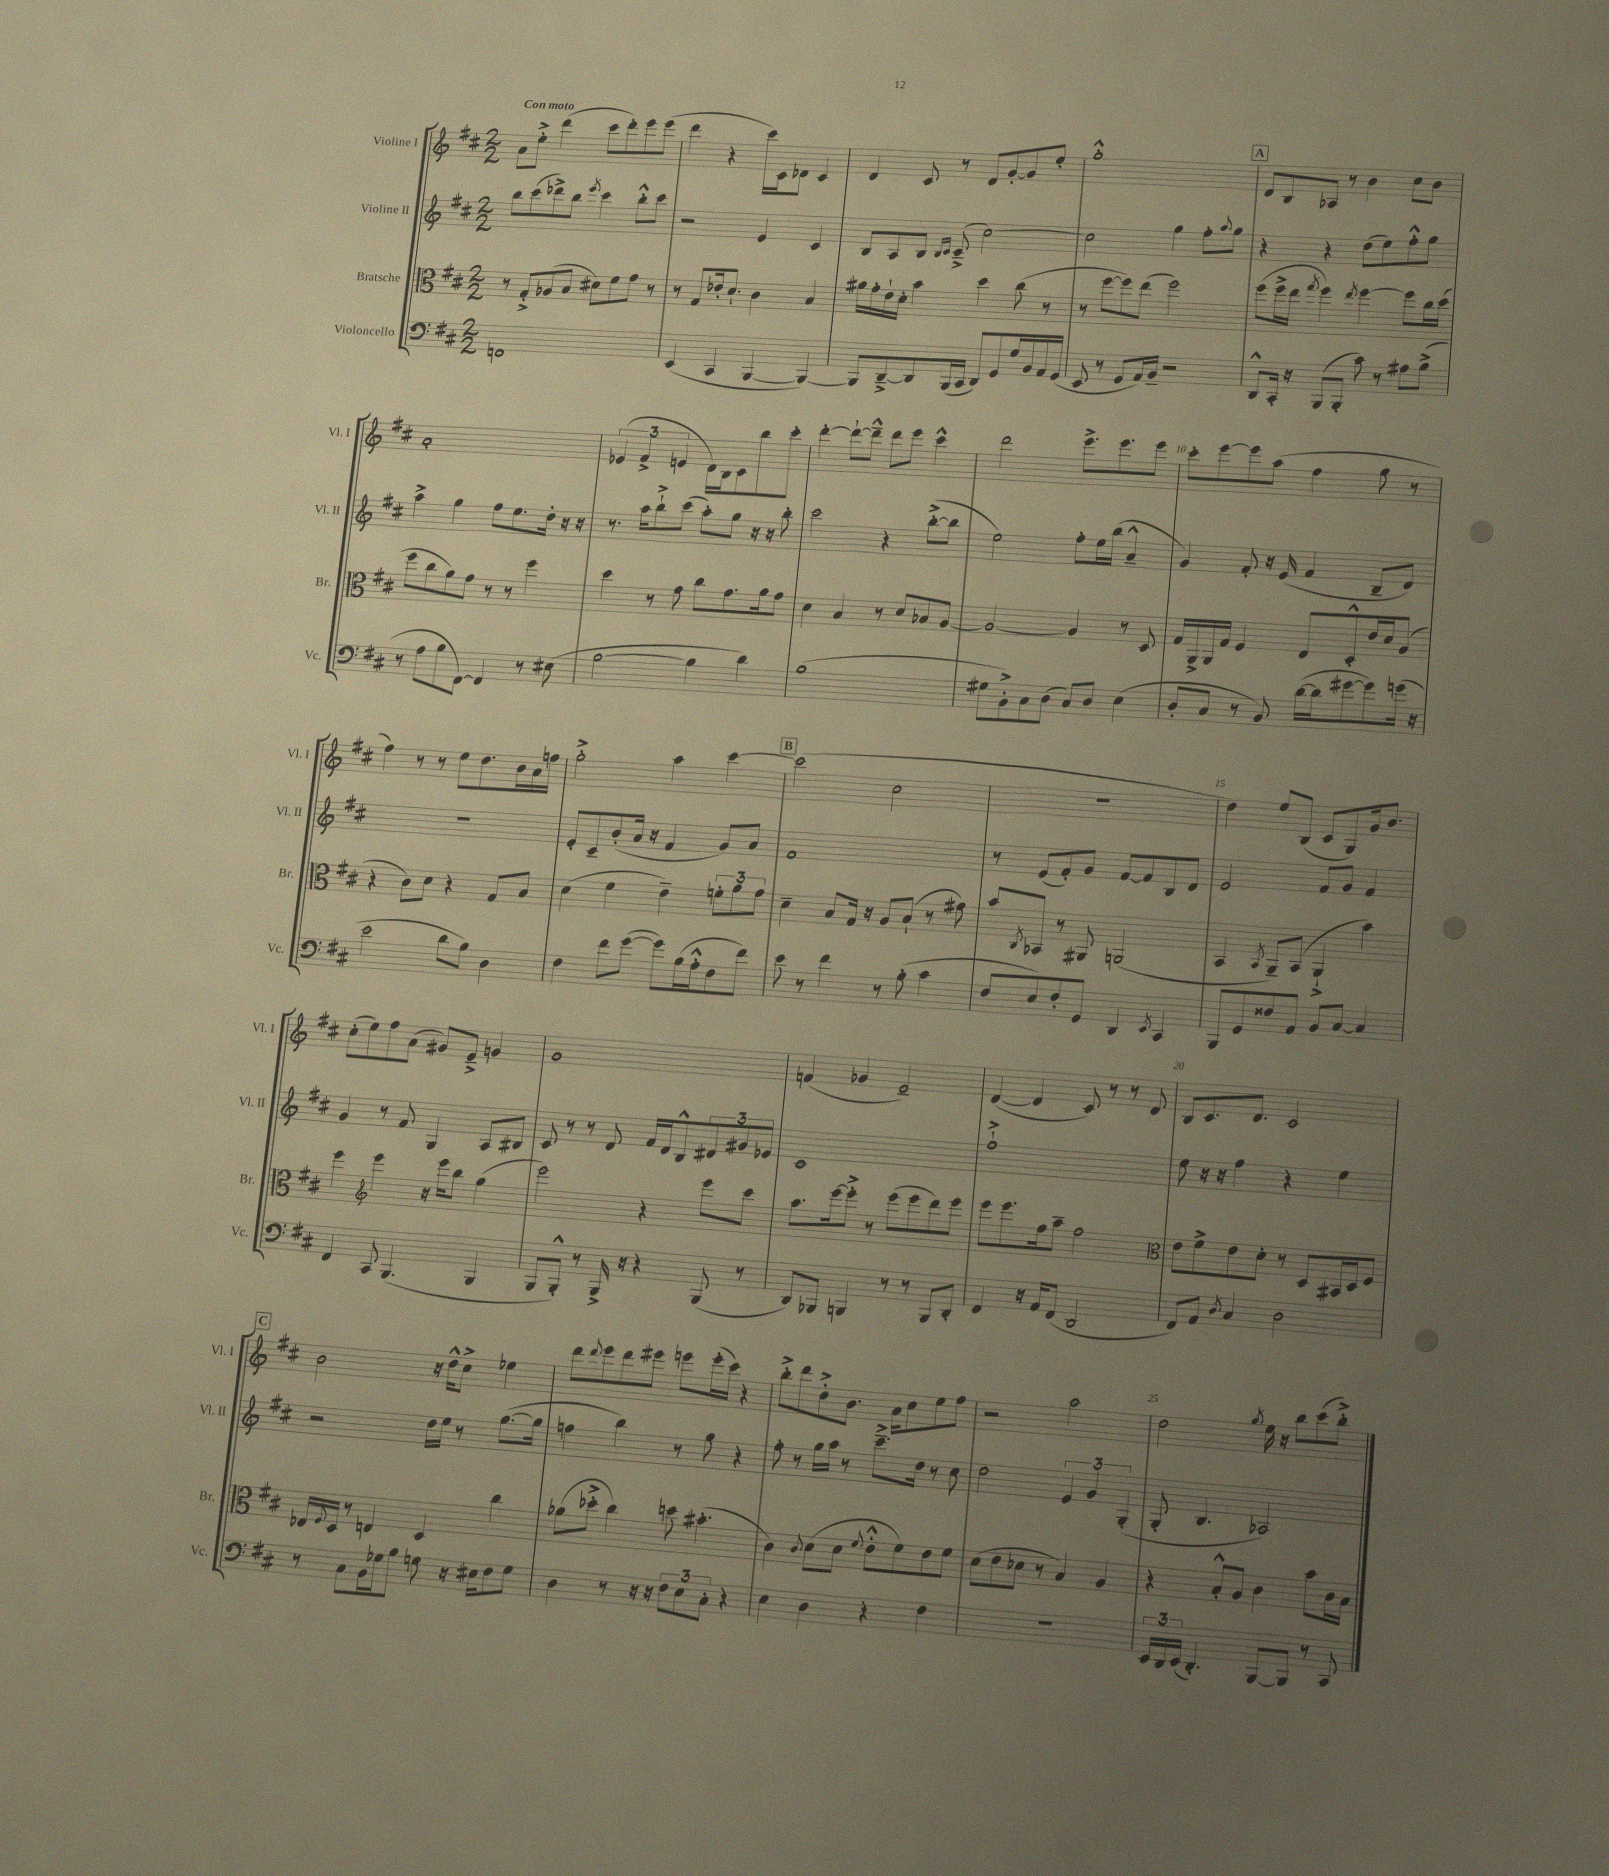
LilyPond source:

<<
\new StaffGroup <<
\new Staff = "s0" \with { instrumentName = "Violine I" shortInstrumentName = "Vl. I" } {
    \clef treble \key d \major \numericTimeSignature \time 2/2 \tempo "Con moto"
    a'8 e''8-.-> d'''4( cis'''8 d'''8-.) e'''8 e'''8( |
    d'''4 r4 cis'''16) cis'16 des'8 cis'4 |
    d'4 cis'8 r8 d'8 g'8~-. g'8 e''8-. |
    g''1-.-^ |
    \mark \markup { \box "A" } d'8 b8 aes8 r8 b'4 cis''8 b'8 |
    a'1-. |
    \tuplet 3/2 { ees'4( fis'4-> e'4 } d'16) b16 cis'8 b''8 cis'''8-. |
    d'''4~-. d'''8~-! d'''8---^ d'''8 e'''8 cis'''4-^ |
    d'''2 e'''8.-> e'''8. e'''8 |
    cis'''8-. e'''8~ e'''8 a''8( fis''4 g''8 r8 |
    fis''4) r8 r8 e''8 d''8. b'16 a'16 f''16 |
    g''2-.-> a''4 cis'''4~ |
    \mark \markup { \box "B" } cis'''2( cis''2 |
    R1 |
    d''4) e''8 b8( cis'8 g8) g'16 b'8. |
    cis''8-.( e''8) fis''8 a'8( gis'8) e'8---> g'4 |
    g'1 |
    f'4( ges'4 e'2--) |
    d'4~( d'4 cis'8) r8 r8 d'8 |
    b8 cis'8. d'8. cis'2 |
    \mark \markup { \box "C" } b'2 r16 d''16-^ cis''8-> ees''4 |
    d'''8 \appoggiatura { d'''8 } e'''8 d'''8 eis'''8 e'''8 e'''16-.( cis'''16) r4 |
    b''8-.-> d'''8 d''8-.-> b'8. a'16 cis''8 e''8 fis''8 |
    r2 a''2 |
    d''2 \acciaccatura { g''8 } e''16 r16 b''8 cis'''8( b''8-.->) \bar "|." |
}
\new Staff = "s1" \with { instrumentName = "Violine II" shortInstrumentName = "Vl. II" } {
    \clef treble \key d \major \numericTimeSignature \time 2/2
    b''8 cis'''8( des'''8->) b''8 \acciaccatura { e'''8 } cis'''4 b''8-.-^ cis'''8 |
    r2 e'4 cis'4 |
    b8 a8 b8 \grace { b16 cis'16 } cis'8--->( cis''2~) |
    cis''2 g''4 fis''8-. \appoggiatura { a''8 } g''8 |
    \mark \markup { \box "A" } r4 r4 d''8( e''8) fis''8-.-^ g''8 |
    a''4-> g''4 fis''8 e''8. d''16-. r16 r16 |
    r8. a''16 b''8-!-> cis'''8( a''8-.) g''8 r16 r16 b''8-. |
    cis'''2 r4 b''8~-.->( b''8 |
    e''2) fis''8-. e''16 b''16( a'4---^ |
    g'4) fis'8-. r16 e'16( fis'4 b8-- d'8) |
    R1 |
    e'8-. cis'8-- b'8-.( a'16 r16 fis'4 g'8) a'8 |
    \mark \markup { \box "B" } fis'1 |
    r8 e'8( fis'8-.) g'8 fis'8~ fis'8 b8 d'8 |
    e'2 fis'8 g'8 fis'4 |
    g'4 r8 fis'8 g4 a8 bis8 |
    cis'8 r8 r8 d'8 fis'16 d'16 b8-^ \tuplet 3/2 { dis'8 gis'8 ees'8 } |
    cis'1 |
    fis''1-!-> |
    e''8 r16 r16 fis''4 r4 e''4 |
    \mark \markup { \box "C" } r2 d''16 e''16 r8 g''8.~( g''16 |
    f''4 b''4) r8 g''8 r4 |
    fis''8-. r8 g''16 a''16 r8 cis'''8.---> d''16 r8 cis''8 |
    d''2 \tuplet 3/2 { e'4 g'4 g4-.( } |
    g8-. b4. aes2) \bar "|." |
}
\new Staff = "s2" \with { instrumentName = "Bratsche" shortInstrumentName = "Br." } {
    \clef alto \key d \major \numericTimeSignature \time 2/2
    r8 g8-.-> aes8( b8 dis'8) fis'8 g'8 r8 |
    r8 g8 ees'16-. d'8.-! cis'4 b4 |
    ais'16 g'16-. e'16-! d'16-. b'4 d''4 cis''8( r8 |
    r8 fis''8~ fis''8) e''8( fis''2) |
    \mark \markup { \box "A" } fis''8( fis''16-> e''16 \acciaccatura { g''8 } fis''4) \acciaccatura { e''8 } fis''4~ fis''8 cis''16 d''16( |
    fis''8 cis''8 a'8) g'8 r8 r8 fis''4 |
    d''4 r8 g'8 cis''8 g'8. a'16 g'8 |
    d'4 b4 r8 d'8 bes8 a8~ |
    a2~ a4 r8 d8 |
    g16 a,16-> a,16 g16 fis4 e8 d8-.-^ e'16 d'16 a8( |
    r4 cis'8) d'8 r4 g8 b8 |
    d'4( fis'4 e'4--) \tuplet 3/2 { f'8-. a'8 g'8 } |
    \mark \markup { \box "B" } d'4-- b8 g16 r16 a8 b8-!( r8 gis'8) |
    b'8 \acciaccatura { cis8 } bes,8 r8 ais,8 a,2( |
    b,4 \acciaccatura { b,8 } a,8--) b,8( a,4-!-> b'4) |
    fis''4 \clef treble e'''4 r16 e'''16 b''8 g''4( |
    e'''2) r4 e'''8 cis'''8 |
    a''8. e'''16~ e'''8-.-> r8 e'''8( e'''8 d'''8) e'''8 |
    e'''8 e'''8. fis''16 a''8-- fis''2 |
    \clef alto e'8 fis'8-> e'8 d'8-. r8 d8 bis,16 d16 fis8 |
    \mark \markup { \box "C" } ees16 \appoggiatura { fis8 } d16 r8 e4 d4 cis''4 |
    aes'8( des''8-.-> cis''4) d''8 bis'4.-.( |
    cis'4) \appoggiatura { cis'8 } d'8( d'8 \appoggiatura { fis'8 } e'8-.-^ fis'8) e'8 fis'8 |
    d'8( e'8 des'8 r8 b4) a4 |
    r4 b8-.-^ a8 cis'4 b'8 cis'16 b16 \bar "|." |
}
\new Staff = "s3" \with { instrumentName = "Violoncello" shortInstrumentName = "Vc." } {
    \clef bass \key d \major \numericTimeSignature \time 2/2
    f,1 |
    e,4( cis,4 b,,4~ b,,4~) |
    b,,8 d,8~---> d,8 b,,16( cis,16 d,8) g,8 g16 b,16 a,16 g,16( |
    e,8 r8 g,8 a,16) b,16-- r2 |
    \mark \markup { \box "A" } d,8-^ cis,16-. r16 b,,8( b,,8-. cis'8) r8 ais8 b8->( |
    r8 a8 b8 fis,8~) fis,4 r8 eis8( |
    b2~ b4 d'4) |
    b1( |
    gis8 b,8-.->) cis8 d8( cis8) d8 e4( |
    d8-. cis8 r8 b,8) d'16~( d'16 gis'8~ gis'8) g'16( r16 |
    e'2 d'8 b8) d4 |
    fis4 fis'8 g'8~( g'8) b16( a16-.-^ fis8 fis'8) |
    \mark \markup { \box "B" } e'8 r8 fis'4 r8 b8-.( cis'4 |
    fis8 e8) fis8-. g,8 d,4 \acciaccatura { e,8 } cis,4 |
    b,,8 g,8 fisis8 a,8 b,8 cis8~ cis4 |
    fis,4 cis,8 b,,4.( b,,4 |
    b,,8 b,,8-.-^) r8 b,,16-> r16 r4 b,,8( r8 |
    d,8) bes,,8 b,,4 r8 r8 b,,8 d,8-. |
    fis,4 r16 a,16 fis,8( d,2 |
    fis,8) a,8 \acciaccatura { d8 } cis4 d2 |
    \mark \markup { \box "C" } r8 cis8 b,16 ges16 b8 g8 r16 eis16 fis8 g8 |
    d4 r8 r16 r16 \tuplet 3/2 { fis8 e8 cis8-. } r4 |
    e4 d4 r4 fis4 |
    R1 |
    \tuplet 3/2 { e,16 d,16 e,16( } d,4.-.) b,,8~ b,,8 r8 cis,8 \bar "|." |
}
>>
>>
\layout { \context { \Score \override BarNumber.break-visibility = ##(#f #t #t) barNumberVisibility = #(every-nth-bar-number-visible 5) } }
